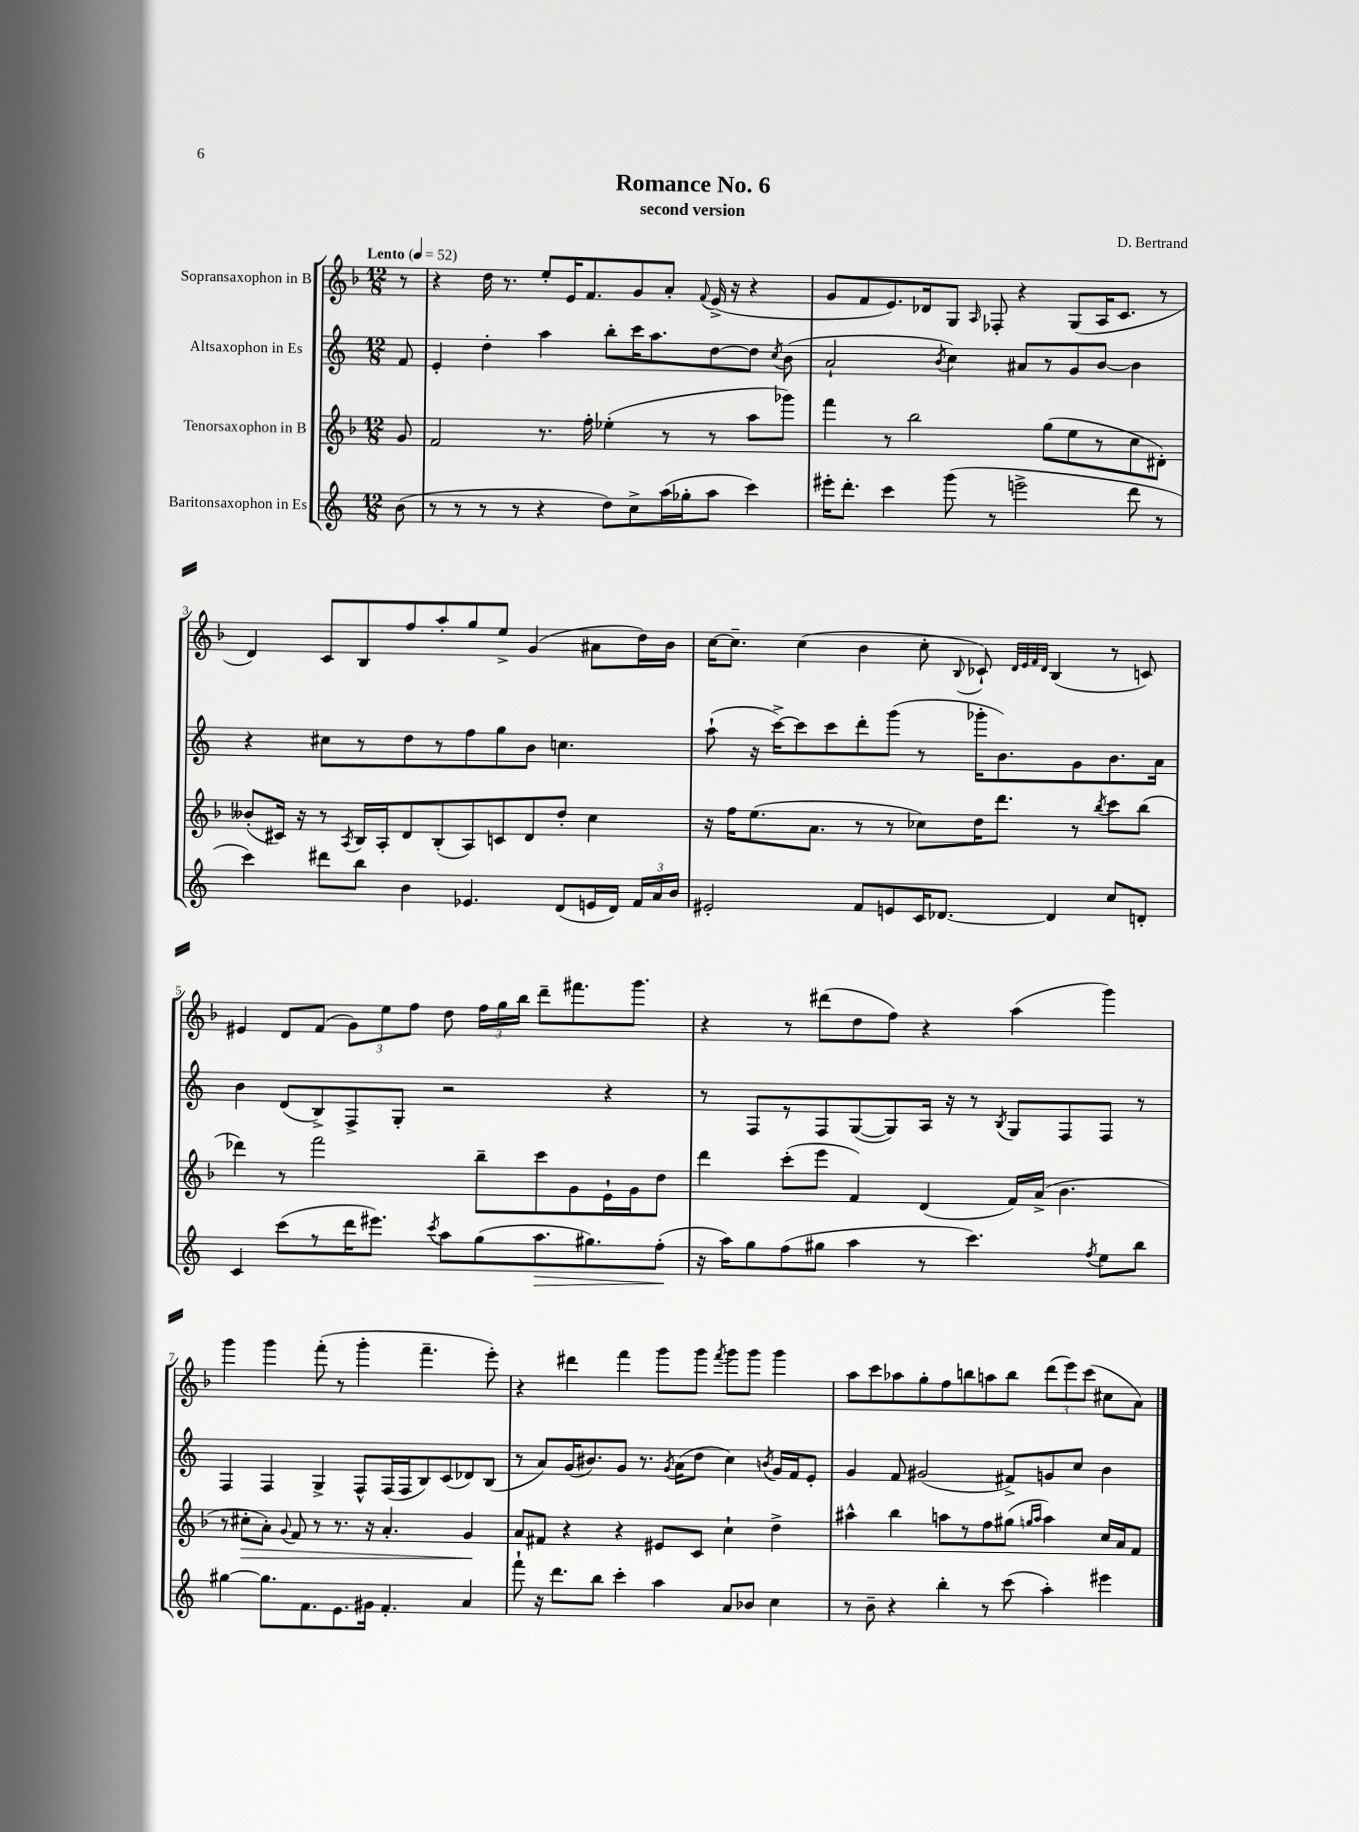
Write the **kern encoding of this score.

**kern	**dynam	**kern	**dynam	**kern	**kern
*part4	*part4	*part3	*part3	*part2	*part1
*staff4	*staff4	*staff3	*staff3	*staff2	*staff1
*I"Baritonsaxophon in Es	*	*I"Tenorsaxophon in B	*	*I"Altsaxophon in Es	*I"Sopransaxophon in B
*clefG2	*	*clefG2	*	*clefG2	*clefG2
*k[]	*	*k[b-]	*	*k[]	*k[b-]
*M12/8	*	*M12/8	*	*M12/8	*M12/8
*MM52	*	*MM52	*	*MM52	*MM52
=	=	=	=	=	=
!	!	!	!	!	!LO:TX:a:B:t=Lento
(8b\	.	8g/	.	8f/	8r
=1	=1	=1	=1	=1	=1
8r	.	2f/	.	4e'/	4r
8r	.	.	.	.	.
8r	.	.	.	4dd'\	16dd\
.	.	.	.	.	8.r
8r	.	.	.	.	.
4r	.	8.r	.	4aa\	8ee'/L
.	.	.	.	.	16e/K
.	.	16ff'\	.	.	8.f/
8dd\L)	.	(4ee-X'\	.	8bb'\L	.
8cc^\	.	.	.	16ccc\K	8g/
.	.	.	.	8.aa\	.
(16aa\L	.	8r	.	.	8a'/J
16gg-X'\J	.	.	.	.	.
.	.	.	.	.	8qqf/
8aa\J	.	8r	.	[8dd\	(16e^/
.	.	.	.	.	16r
4ccc\)	.	8aa\L	.	8dd\J]	4r
.	.	.	.	8qcc/	.
.	.	8ggg-X\J)	.	(8b\	.
=2	=2	=2	=2	=2	=2
16eee#X'\KL	.	4fff\	.	2a`/	8g/L
8.ddd'\J	.	.	.	.	.
.	.	.	.	.	8f/
4ccc\	.	8r	.	.	8.e/)
.	.	2bb-\	.	.	.
.	.	.	.	.	16d-X/k
.	.	.	.	8qb/	.
(8ggg\	.	.	.	4cc\)	8G/J
.	.	.	.	.	16qqA/
8r	.	.	.	.	8F-X'/
2eeen^\	.	.	.	8a#X/L	4r
.	.	(8gg\L	.	8r	.
.	.	8ee\	.	8g/	(8G/L
.	.	8r	.	[8b/J	16A/K
.	.	.	.	.	8.c/J
8ddd\	.	8cc\	.	4b\]	.
8r	.	8d#X'\J)	.	.	8r
!!LO:LB:g=z
=3	=3	=3	=3	=3	=3
4ccc\)	.	(8b--X'/L	.	4r	4d/)
.	.	16c#X/Jk)	.	.	.
.	.	16r	.	.	.
8ddd#X\L	.	8r	.	8cc#X\L	8c/L
.	.	8qA/	.	.	.
8bb\J	.	16B-/LL	.	8r	8B-/
.	.	16A'/J	.	.	.
4b\	.	8d/	.	8dd\	8ff/
.	.	(8B-'/	.	8r	8aa'/
4.e-X/	.	8A/)	.	8ff\	8gg/
.	.	8cn/	.	8gg\	8ee^/J
.	.	8d/	.	8b\J	(4g/
(8d/L	.	8dd'/J	.	4.ccn\	.
16en/L	.	4cc\	.	.	8a#X\L
16d/JJ)	.	.	.	.	.
24f/LL	.	.	.	.	16dd\L)
24a/	.	.	.	.	.
.	.	.	.	.	16b-\JJ
24b/JJ	.	.	.	.	.
=4	=4	=4	=4	=4	=4
2e#X'/	.	16r	.	(8aa`\	[16cc\KL
.	.	16ff\KL	.	.	8.cc~\J]
.	.	(8.ee\	.	16r	.
.	.	.	.	[16ccc^\KL)	.
.	.	.	.	8ccc\]	(4cc\
.	.	8.a\J	.	.	.
.	.	.	.	8ccc\	.
8f/L	.	8r	.	8ddd'\	4b-\
8en/	.	8r	.	(8ggg\J	.
16c/K	.	8cc-X\L)	.	8r	8cc'\
[8.d-X/J	.	.	.	.	.
.	.	.	.	.	8qqB-/
.	.	16dd\K	.	16ggg-X'\KL	8c-X`/)
.	.	8.ddd\J	.	8.b\)	.
.	.	.	.	.	32qqd/LLL
.	.	.	.	.	32qqe/
.	.	.	.	.	32qqf/
.	.	.	.	.	32qqd/JJJ
4d-/]	.	.	.	.	(4B-/
.	.	8r	.	8g\	.
.	.	8qbb-/	.	.	.
8cc/L	.	8ccc\L	.	8.b\	8r
8dn'/J	.	(8bb-\J	.	.	8cn/)
.	.	.	.	16a\Jk	.
!!LO:LB:g=z
=5	=5	=5	=5	=5	=5
4c/	.	4ddd-X\)	.	4b\	4e#X/
(8ccc\L	.	8r	.	(8d/L	8d/L
8r	.	2fff\	.	8B^/)	(8f/J
16ddd\K	.	.	.	8F^/	12g\L)
8.eee#X\J)	.	.	.	.	.
.	.	.	.	.	12ee\
.	.	.	.	8G'/J	.
.	.	.	.	.	12ff\J
8qccc/	.	.	.	.	.
8aa\L	.	.	.	2r	8dd\
(8gg\	.	8bb-~\L	.	.	24ff\LL
.	.	.	.	.	24gg\
.	.	.	.	.	24bb-\JJ
!	!LO:HP:b	!	!	!	!
8.aa\	>	8ccc\	.	.	8ddd~\L
.	.	8g\	.	.	8.fff#X\
8.gg#X\)	.	.	.	.	.
.	.	16e`\L	.	4r	.
.	.	16g\J	.	.	8.ggg\J
(8ff'\J	.	8dd\J	.	.	.
.	]	.	.	.	.
=6	=6	=6	=6	=6	=6
16r	.	4ddd\	.	8r	4r
16aa\KL)	.	.	.	.	.
8gg\	.	.	.	8F/L	.
(8ff\	.	(8ccc'\L	.	8r	8r
8gg#X\J	.	8eee\J	.	8F/	(8ddd#X\L
4aa\	.	4f/)	.	([8G/	8dd\
.	.	.	.	8G/])	8ff\J)
8r	.	(4d/	.	16A/Jk	4r
.	.	.	.	16r	.
4.ccc\)	.	.	.	8r	.
.	.	.	.	8qB/	.
.	.	16f/LL)	.	8G/L	(4aa\
.	.	(16a^/JJ	.	.	.
.	.	4.b-\	.	8F/	.
8qff/	.	.	.	.	.
8ee\L	.	.	.	8F/J	4ggg\)
8bb\J	.	.	.	8r	.
!!LO:LB:g=z
=7	=7	=7	=7	=7	=7
[4gg#X\	.	8r	.	4F/	4ggg\
!	!	!	!LO:HP:b	!	!
.	.	8cc#X'\L	>	.	.
8.gg#\L]	.	8a'\J)	.	4F/	4ggg\
.	.	8qqg/	.	.	.
.	.	8f/	.	.	.
8.f\	.	.	.	.	.
.	.	8r	.	4G^/	(8fff'\
8.e\	.	8.r	.	.	8r
.	.	.	.	8F^^/L	4ggg'\
16g#X\Jk	.	16r	.	.	.
4.f'/	.	4.a'/	.	(16F/L	.
.	.	.	.	16F/J	.
.	.	.	.	8B/)	4.fff~\
.	.	.	.	(8c/	.
4a/	.	4g/	.	8d-X/)	.
.	.	.	.	(8B/J	8eee'\)
.	.	.	]	.	.
=8	=8	=8	=8	=8	=8
8fff`\	.	8a/L	.	8r	4r
16r	.	8f#X/J	.	8a/L)	.
8.ddd\L	.	.	.	.	.
.	.	4r	.	(16g/K	4ddd#X\
.	.	.	.	8.b#X/)	.
8bb\J	.	.	.	.	.
4ccc'\	.	4r	.	8g/J	4fff\
.	.	.	.	8.r	.
4aa\	.	8e#X/L	.	.	8ggg\L
.	.	.	.	8qg/	.
.	.	.	.	(16a\KL	.
.	.	8c/J	.	8dd\J	8ggg\J
.	.	.	.	.	8qfff/
8a/L	.	4cc`\	.	4cc\)	8ggg\L
8b-X/J	.	.	.	.	8ggg\J
.	.	.	.	8qbn/	.
4cc\	.	4dd^\	.	16g/LL	4ggg\
.	.	.	.	16f/J	.
.	.	.	.	8e'/J	.
=9	=9	=9	=9	=9	=9
8r	.	4aa#X^^\	.	4g/	8aa\L
8b~\	.	.	.	.	8ccc\
4r	.	4bb-\	.	8f/	8aa-X\
.	.	.	.	(2g#X/	8gg'\
4bb'\	.	8aan\L	.	.	8ff\
.	.	8r	.	.	8bbn\
8r	.	8ff\	.	.	8aan\
(8ccc\	.	(8gg#X\J	.	8f#X^/L)	8bb\J
.	.	16qqggn/LL	.	.	.
.	.	16qqaa/JJ	.	.	.
4aa'\)	.	4aa\)	.	8gn/	(12ddd\L
.	.	.	.	.	12eee\)
.	.	.	.	8cc/J	.
.	.	.	.	.	(12ccc\J
4eee#X\	.	16cc/LL	.	4b\	8cc#X\L
.	.	16a/J	.	.	.
.	.	8f/J	.	.	8a\J)
==	==	==	==	==	==
*-	*-	*-	*-	*-	*-
